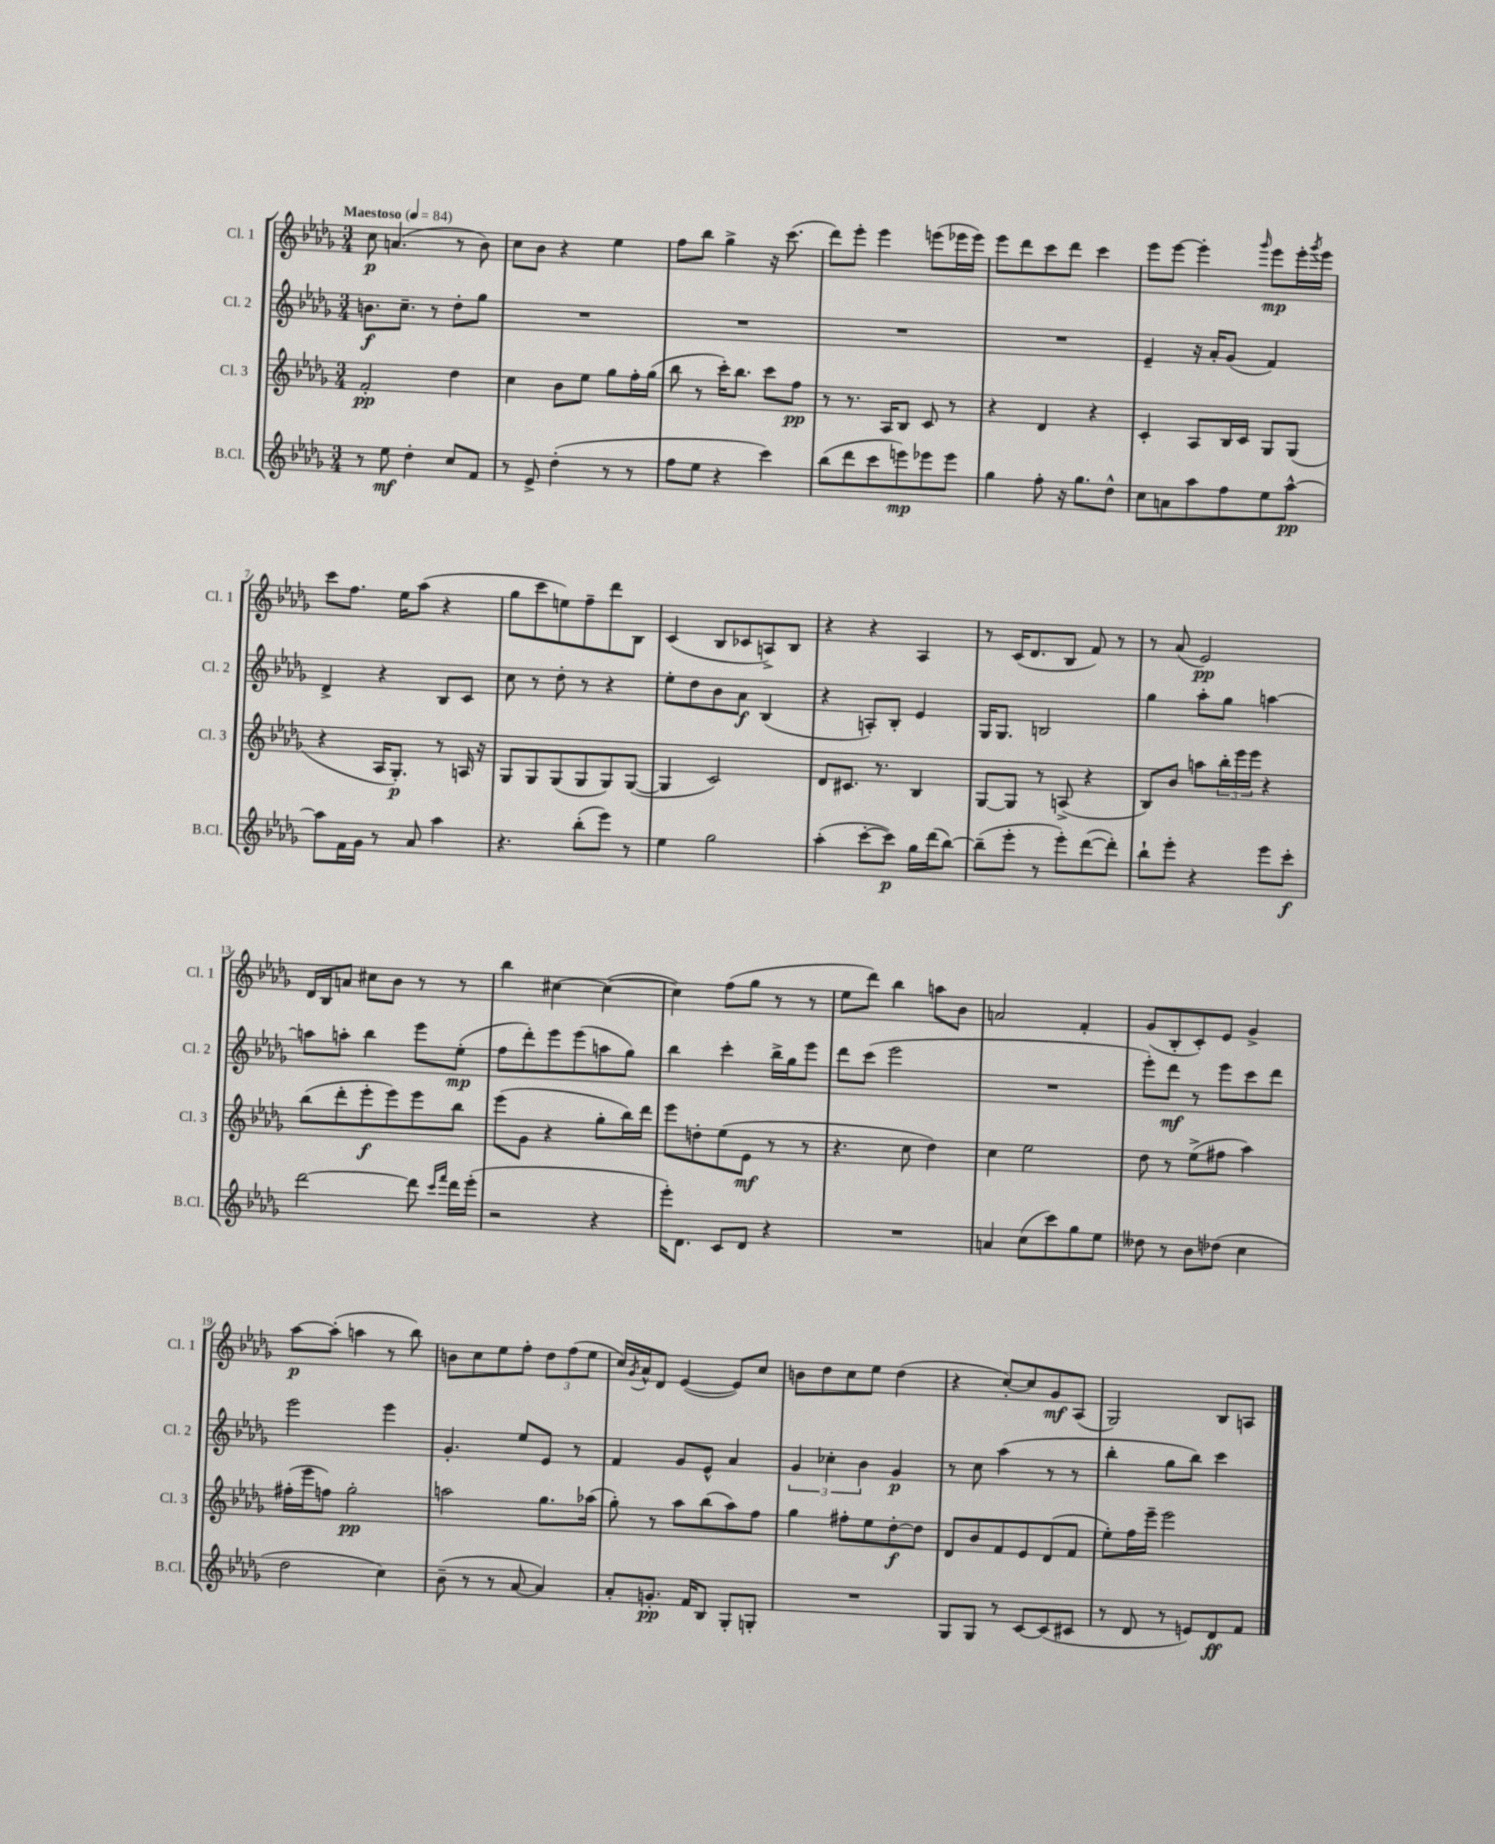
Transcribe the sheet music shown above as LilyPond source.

<<
\new StaffGroup <<
\new Staff = "s0" \with { instrumentName = "Cl. 1" shortInstrumentName = "Cl. 1" } {
    \clef treble \key des \major \numericTimeSignature \time 3/4 \tempo "Maestoso" 4 = 84
    c''8\p a'4.( r8 bes'8) |
    c''8 bes'8 r4 ees''4 |
    f''8 bes''8 ges''4-> r16 c'''8.( |
    des'''8) ees'''8-. ees'''4 e'''8( ees'''16 ees'''16) |
    ees'''8 des'''8 c'''8 des'''8 c'''4 |
    ees'''8 ees'''8~ ees'''4-. \grace { ges'''16 } ees'''8\mp ees'''16-. \acciaccatura { ges'''8 } ees'''16 |
    c'''8 f''8. ees''16 aes''8( r4 |
    ges''8 c'''8 e''8) f''8-- des'''8 bes8 |
    c'4( bes8 ces'8 a8->) bes8 |
    r4 r4 aes4 |
    r8 c'16( des'8. bes8 f'8) r8 |
    r8 aes'8( ees'2\pp) |
    des'16 bes16 a'8 cis''8 bes'8 r8 r8 |
    bes''4 cis''4~ cis''4~( |
    cis''4) f''8( ges''8 r8 r8 |
    ees''8 des'''8) bes''4 a''8 bes'8 |
    a'2 f'4-. |
    ges'8( bes8-. c'8-.) ees'8 ges'4-> |
    aes''8~\p aes''8-.( a''4 r8 bes''8) |
    b'8 c''8 ees''8 f''8-. \tuplet 3/2 { des''8 f''8( ees''8 } |
    c''16) \acciaccatura { ges'8 } aes'16-^ des'8 ees'4~( ees'8) c''8 |
    b'8 des''8 c''8 ees''8 des''4( |
    r4 c''8~-.) c''8 ges'8\mf aes8( |
    ges2) bes8 a8 \bar "|." |
}
\new Staff = "s1" \with { instrumentName = "Cl. 2" shortInstrumentName = "Cl. 2" } {
    \clef treble \key des \major \numericTimeSignature \time 3/4
    b'8.\f c''8.-- r8 des''8-. ges''8 |
    R2. |
    R2. |
    R2. |
    R2. |
    ees'4-- r16 aes'16-. ges'8( f'4) |
    des'4-> r4 bes8 c'8 |
    c''8 r8 des''8-. r8 r4 |
    ees''8-. des''8 bes'8 aes'8\f bes4( |
    r4 a8-.) bes8-. ees'4 |
    ges16 ges8. b2 |
    ges''4 aes''8-. ges''8 a''4~ |
    a''8 a''8-. bes''4 ees'''8 ees''8-.\mp( |
    f''8 des'''8-.) ees'''8 ees'''8( a''8 ges''8) |
    bes''4 c'''4-. bes''16-> ges''16 ees'''8 |
    des'''8 c'''8( ees'''2 |
    R2. |
    ees'''8-.) des'''8\mf r8 ees'''8 c'''8 des'''8 |
    ees'''2 ees'''4 |
    ges'4.-. ees''8 ees'8 r8 |
    f'4 ges'8 ees'8-^ aes'4 |
    \tuplet 3/2 { ges'4 ces''4-. bes'4 } ges'4\p |
    r8 c''8 aes''4( r8 r8 |
    bes''4-. ges''8 bes''8) c'''4 \bar "|." |
}
\new Staff = "s2" \with { instrumentName = "Cl. 3" shortInstrumentName = "Cl. 3" } {
    \clef treble \key des \major \numericTimeSignature \time 3/4
    f'2-.\pp des''4 |
    c''4 bes'8 ees''8 ges''8 f''16-. ges''16( |
    bes''8 r8 c'''16-.) bes''8. c'''8 f''8\pp |
    r8 r8. aes16 bes8 c'8 r8 |
    r4 des'4 r4 |
    c'4-. aes8 bes16 c'16 ges8 ges8( |
    r4 aes16 ges8.-.\p) r8 a16 r16 |
    ges8 ges8 ges8( ges8 ges8) ges8~( |
    ges4 c'2) |
    des'8 cis'8. r8. bes4 |
    ges8~ ges8 r8 a8->( r4 |
    bes8) bes'8 a''8 \tuplet 3/2 { bes''16-. ees'''16 ees'''16 } r4 |
    bes''8( des'''8-. ees'''8-.\f ees'''8) ees'''8 bes''8 |
    ees'''8( ges'8 r4 ges''8-. bes''16) des'''16 |
    ees'''8 d''8-. ees''8( ees'8\mf r8 r8 |
    r4. c''8 des''4) |
    c''4 ees''2 |
    des''8 r8 ees''8->( fis''8 aes''4) |
    fis''16-.( ees'''16 f''8) ges''2-.\pp |
    a''2 ges''8. aes''16( |
    ges''8-.) r8 aes''8 bes''8( aes''8) f''8 |
    ges''4 fis''8-. ees''8 des''8~-.\f des''8 |
    des'8 bes'8 f'8 ees'8 des'8( f'8 |
    ees''8-.) f''16 ees'''16-- ees'''2 \bar "|." |
}
\new Staff = "s3" \with { instrumentName = "B.Cl." shortInstrumentName = "B.Cl." } {
    \clef treble \key des \major \numericTimeSignature \time 3/4
    r8 ees''8\mf des''4-. c''8 f'8 |
    r8 ees'8-> des''4-.( r8 r8 |
    f''8 ees''8 r4 c'''4) |
    bes''8( des'''8 c'''8 e'''8\mp) ees'''8 ees'''8 |
    ges''4 f''8-. r16 ges''8. des''8-^ |
    c''8 a'8 aes''8 f''8 ees''8 aes''8~-^\pp |
    aes''8 f'16 ges'16 r8 aes'8 aes''4 |
    r4. bes''8-.( ees'''8) r8 |
    ees''4 ges''2 |
    aes''4-.( c'''8~-. c'''8\p) ges''16 des'''16( bes''8~) |
    bes''8--( ees'''8-. r8 ees'''8-.) des'''8~( des'''8-.) |
    bes''8-! ees'''8-. r4 ees'''8 c'''8-.\f |
    des'''2~ des'''8 \grace { c'''16 f'''16 } des'''16 ees'''16-.( |
    r2 r4 |
    ees'''16-.) des'8. c'8 des'8 r4 |
    R2. |
    a'4 c''8( c'''8) ges''8 ees''8 |
    deses''8 r8 bes'8 des''8( c''4 |
    des''2 c''4) |
    bes'8--( r8 r8 aes'8~ aes'4) |
    aes'8-. g'8.-.\pp f'16 bes8 ges8-. g8-. |
    R2. |
    ges8 ges8 r8 c'8~ c'8( cis'8 |
    r8 des'8 r8 e'8) des'8\ff f'8 \bar "|." |
}
>>
>>
